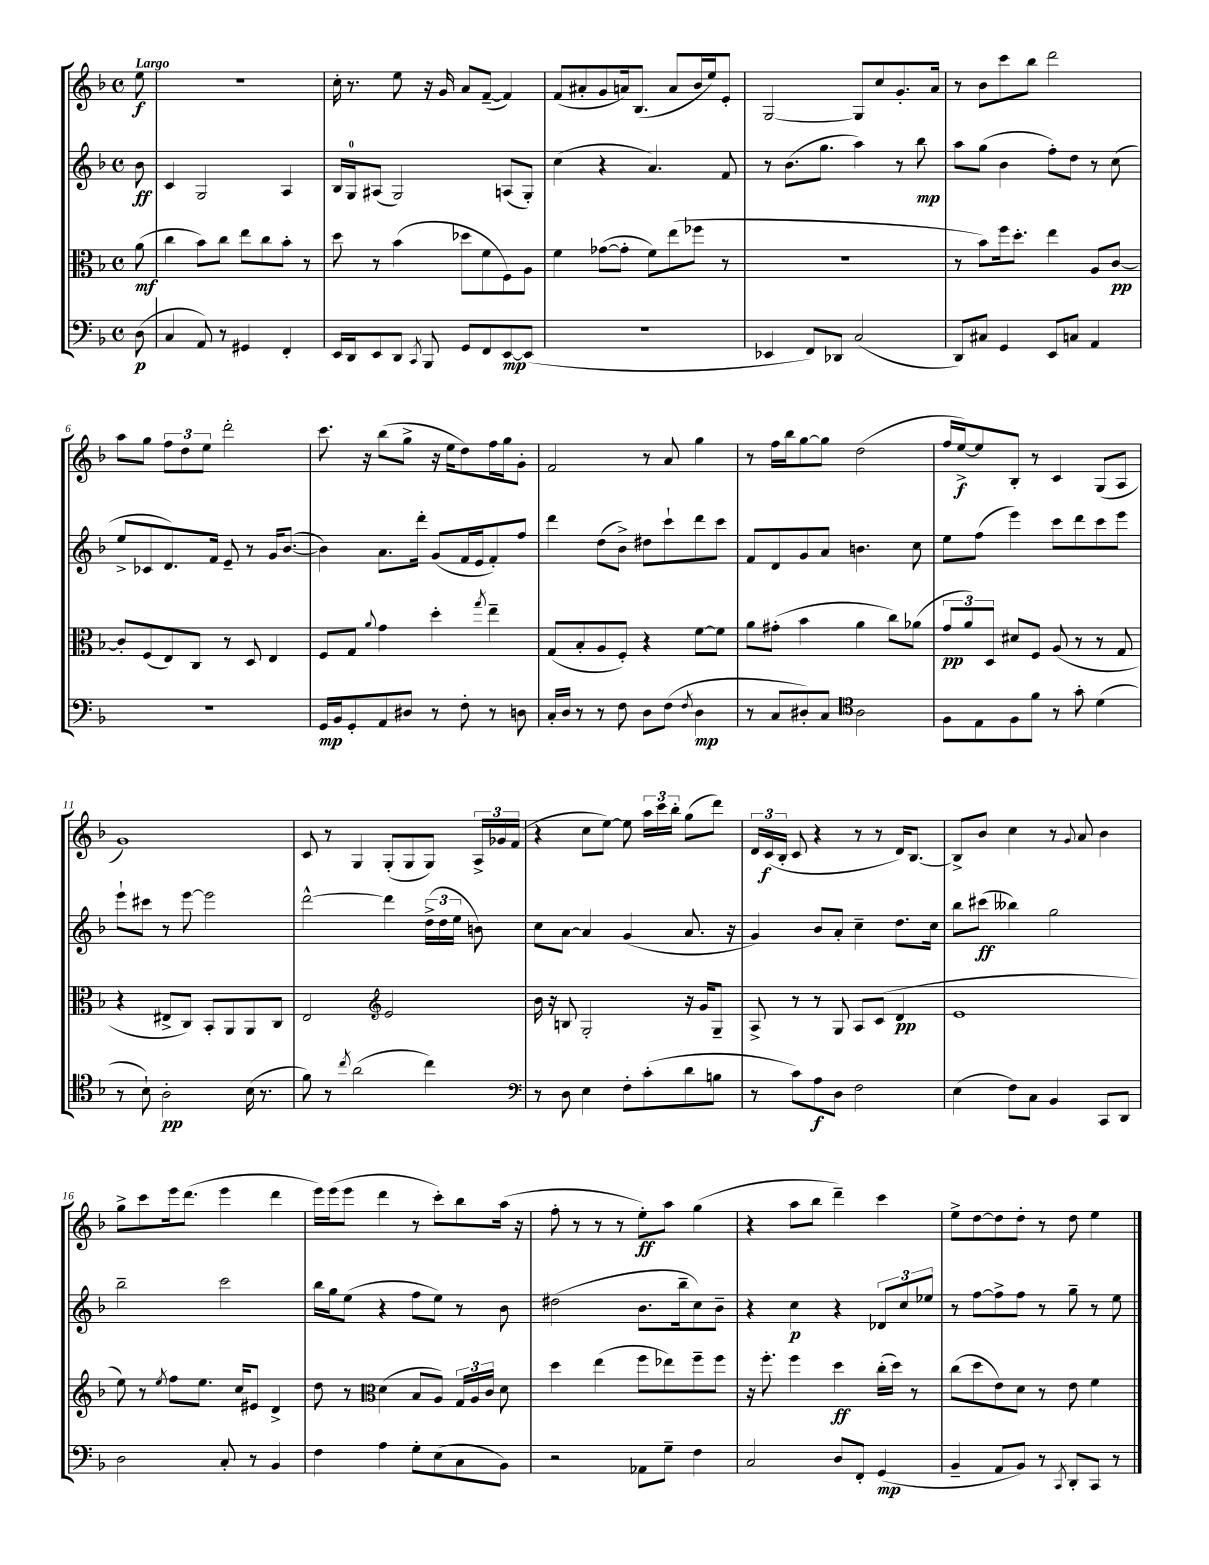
<<
\new StaffGroup <<
\new Staff = "s0" {
    \clef treble \key f \major \defaultTimeSignature \time 4/4 \partial 8 \tempo "Largo"
    \autoBeamOff e''8\f |
    R1 |
    c''16-. r8. e''8 r16 g'16 a'8[ f'8]~--( f'4) |
    f'8[( ais'8-. g'8 a'16) bes8.]( a'8[ bes'16 e''16) e'8]-. |
    g2~ g8[ c''8 g'8.-. a'16] |
    r8 bes'8[ c'''8 bes''8] d'''2 |
    a''8[ g''8] \tuplet 3/2 { f''8[ d''8 e''8] } d'''2-. |
    c'''8. r16 bes''8[( g''8]-> r16 e''16[ d''8) f''16 g''16 g'8]-. |
    f'2 r8 a'8 g''4 |
    r8 f''16[ bes''16 g''8~ g''8] d''2( |
    f''16[ e''16~->\f) e''8 bes8]-. r8 c'4 g8[( a8] |
    g'1) |
    c'8 r8 g4 g8[-.( g8 g8]) \tuplet 3/2 { a16[-> ges'16 f'16]( } |
    r4 c''8[ e''8]~) e''8 \tuplet 3/2 { a''16[ c'''16 bes''16]-. } g''8[( d'''8]) |
    \tuplet 3/2 { d'16[ c'16\f( bes16]-. } c'8 r4 r8 r8 d'16[) bes8.]~ |
    bes8[-> bes'8] c''4 r8 \appoggiatura { g'8 } a'8 bes'4 |
    g''8[-> c'''8 e'''16 d'''8.]( e'''4 d'''4 |
    e'''16[) e'''16( e'''8] d'''4 r8 c'''8[-.) bes''8 a''16]( r16 |
    f''8-. r8 r8 r8 e''8[-.\ff) a''8] g''4( |
    r4 a''8[ bes''8] d'''4--) c'''4 |
    e''8[-> d''8~ d''8 d''8]-. r8 d''8 e''4 \bar "|." |
}
\new Staff = "s1" {
    \clef treble \key f \major \defaultTimeSignature \time 4/4 \partial 8
    \autoBeamOff bes'8\ff |
    c'4 g2 a4 |
    bes16[ g16-0 ais8]( g2) a8[( g8]-.) |
    c''4( r4 a'4.) f'8 |
    r8 bes'8.[( g''8.] a''4) r8 bes''8\mp |
    a''8[ g''8]( bes'4 f''8[-.) d''8] r8 c''8( |
    e''8[-> ces'8 d'8.) f'16] e'8-- r8 g'16[ bes'8.]~( |
    bes'4) a'8.[ d'''16]-. g'8[( f'16 e'16 f'8-.) f''8] |
    d'''4 d''8[( bes'8]->) dis''8[ c'''8-! d'''8 c'''8] |
    f'8[ d'8 g'8 a'8] b'4. c''8 |
    e''8[ f''8]( e'''4) c'''8[ d'''8 c'''8 e'''8] |
    e'''8[-! cis'''8] r8 e'''8~ e'''2 |
    d'''2~-^ d'''4 \tuplet 3/2 { d''16[->( d''16 e''16] } b'8) |
    c''8[ a'8]~ a'4 g'4( a'8. r16 |
    g'4) bes'8[ a'8]-. c''4-- d''8.[ c''16] |
    bes''8[ cis'''8]\ff( beses''4) g''2 |
    bes''2-- c'''2 |
    bes''16[ g''16 e''8]( r4 f''8[ e''8]) r8 bes'8 |
    dis''2( bes'8.[ bes''16-- c''8) bes'8]-- |
    r4 c''4\p r4 \tuplet 3/2 { des'8[ c''8 ees''8] } |
    r8 f''8[~ f''8-> f''8] r8 g''8-- r8 e''8 \bar "|." |
}
\new Staff = "s2" {
    \clef alto \key f \major \defaultTimeSignature \time 4/4 \partial 8
    \autoBeamOff a'8\mf( |
    c''4 bes'8[) c''8] e''8[ c''8 bes'8]-. r8 |
    d''8 r8 bes'4( des''8[ f'8 f8) a8] |
    f'4 ges'8[~( ges'8]-. f'8[) e''8( fes''8] r8 |
    r1 |
    r8 bes'8[) f''16 d''8.]-. e''4 a8[ c'8]~\pp |
    c'8[-. f8( e8) c8] r8 d8 e4 |
    f8[ g8] \appoggiatura { a'8 } g'4 d''4-. \acciaccatura { g''8 } e''4-- |
    g8[( bes8-. a8 f8]-.) r4 f'8[~ f'8] |
    a'8[ gis'8]-.( bes'4 a'4 c''8[) aes'8]( |
    \tuplet 3/2 { g'8[\pp a'8) d8] } dis'8[ f8] a8( r8 r8 g8 |
    r4 eis8[-> c8]) bes,8[-. a,8 a,8 c8] |
    e2 \clef treble e'2 |
    bes'16 r16 b8 g2-. r16 g'16[ g8]-- |
    a8-> r8 r8 g8 a8[ c'8]( d'4\pp |
    e'1 |
    e''8) r8 \acciaccatura { e''8 } f''8[ e''8.] c''16[ eis'8] d'4-> |
    d''8 r8 \clef alto d'4( bes8[ a8]) \tuplet 3/2 { g16[ a16 c'16] } d'8 |
    d''4 e''4( f''8[ ees''8) f''8-- f''8] |
    r16 f''8.-. f''4 d''4\ff c''16[-.( d''16]) r8 |
    c''8[( d''8 e'8) d'8] r8 e'8 f'4 \bar "|." |
}
\new Staff = "s3" {
    \clef bass \key f \major \defaultTimeSignature \time 4/4 \partial 8
    \autoBeamOff d8\p( |
    c4 a,8) r8 gis,4 f,4-. |
    e,16[ d,16 e,8 d,8] \acciaccatura { c,8 } bes,,8 g,8[ f,8 e,8~\mp e,8]( |
    r1 |
    ees,4 f,8[) des,8] c2( |
    d,8[) cis8] g,4 e,8[ c8] a,4 |
    R1 |
    g,16[\mp bes,16 g,8-. a,8 dis8] r8 f8-. r8 d8 |
    c16[-. d16] r8 r8 f8 d8[ f8]( \acciaccatura { f8 } d4\mp |
    r8 c8[ dis8-.) c8] \clef tenor a2 |
    f8[ e8 f8 f'8] r8 g'8-. d'4( |
    r8 bes8-!) a2-.\pp bes16( r8. |
    f'8) r8 \acciaccatura { c''8 } a'2( c''4) |
    \clef bass r8 d8 e4 f8[-. c'8-.( d'8 b8] |
    r8 c'8[) a8\f d8] f2 |
    e4( f8[) c8] bes,4 c,8[ d,8] |
    d2 c8-. r8 bes,4 |
    f4 a4 g8[-. e8( c8 bes,8]) |
    r2 aes,8[ g8]-- f4 |
    c2 d8[ f,8]-. g,4\mp( |
    bes,4-- a,8[ bes,8]) r8 \acciaccatura { c,8 } d,8[-. c,8] r8 \bar "|." |
}
>>
>>
